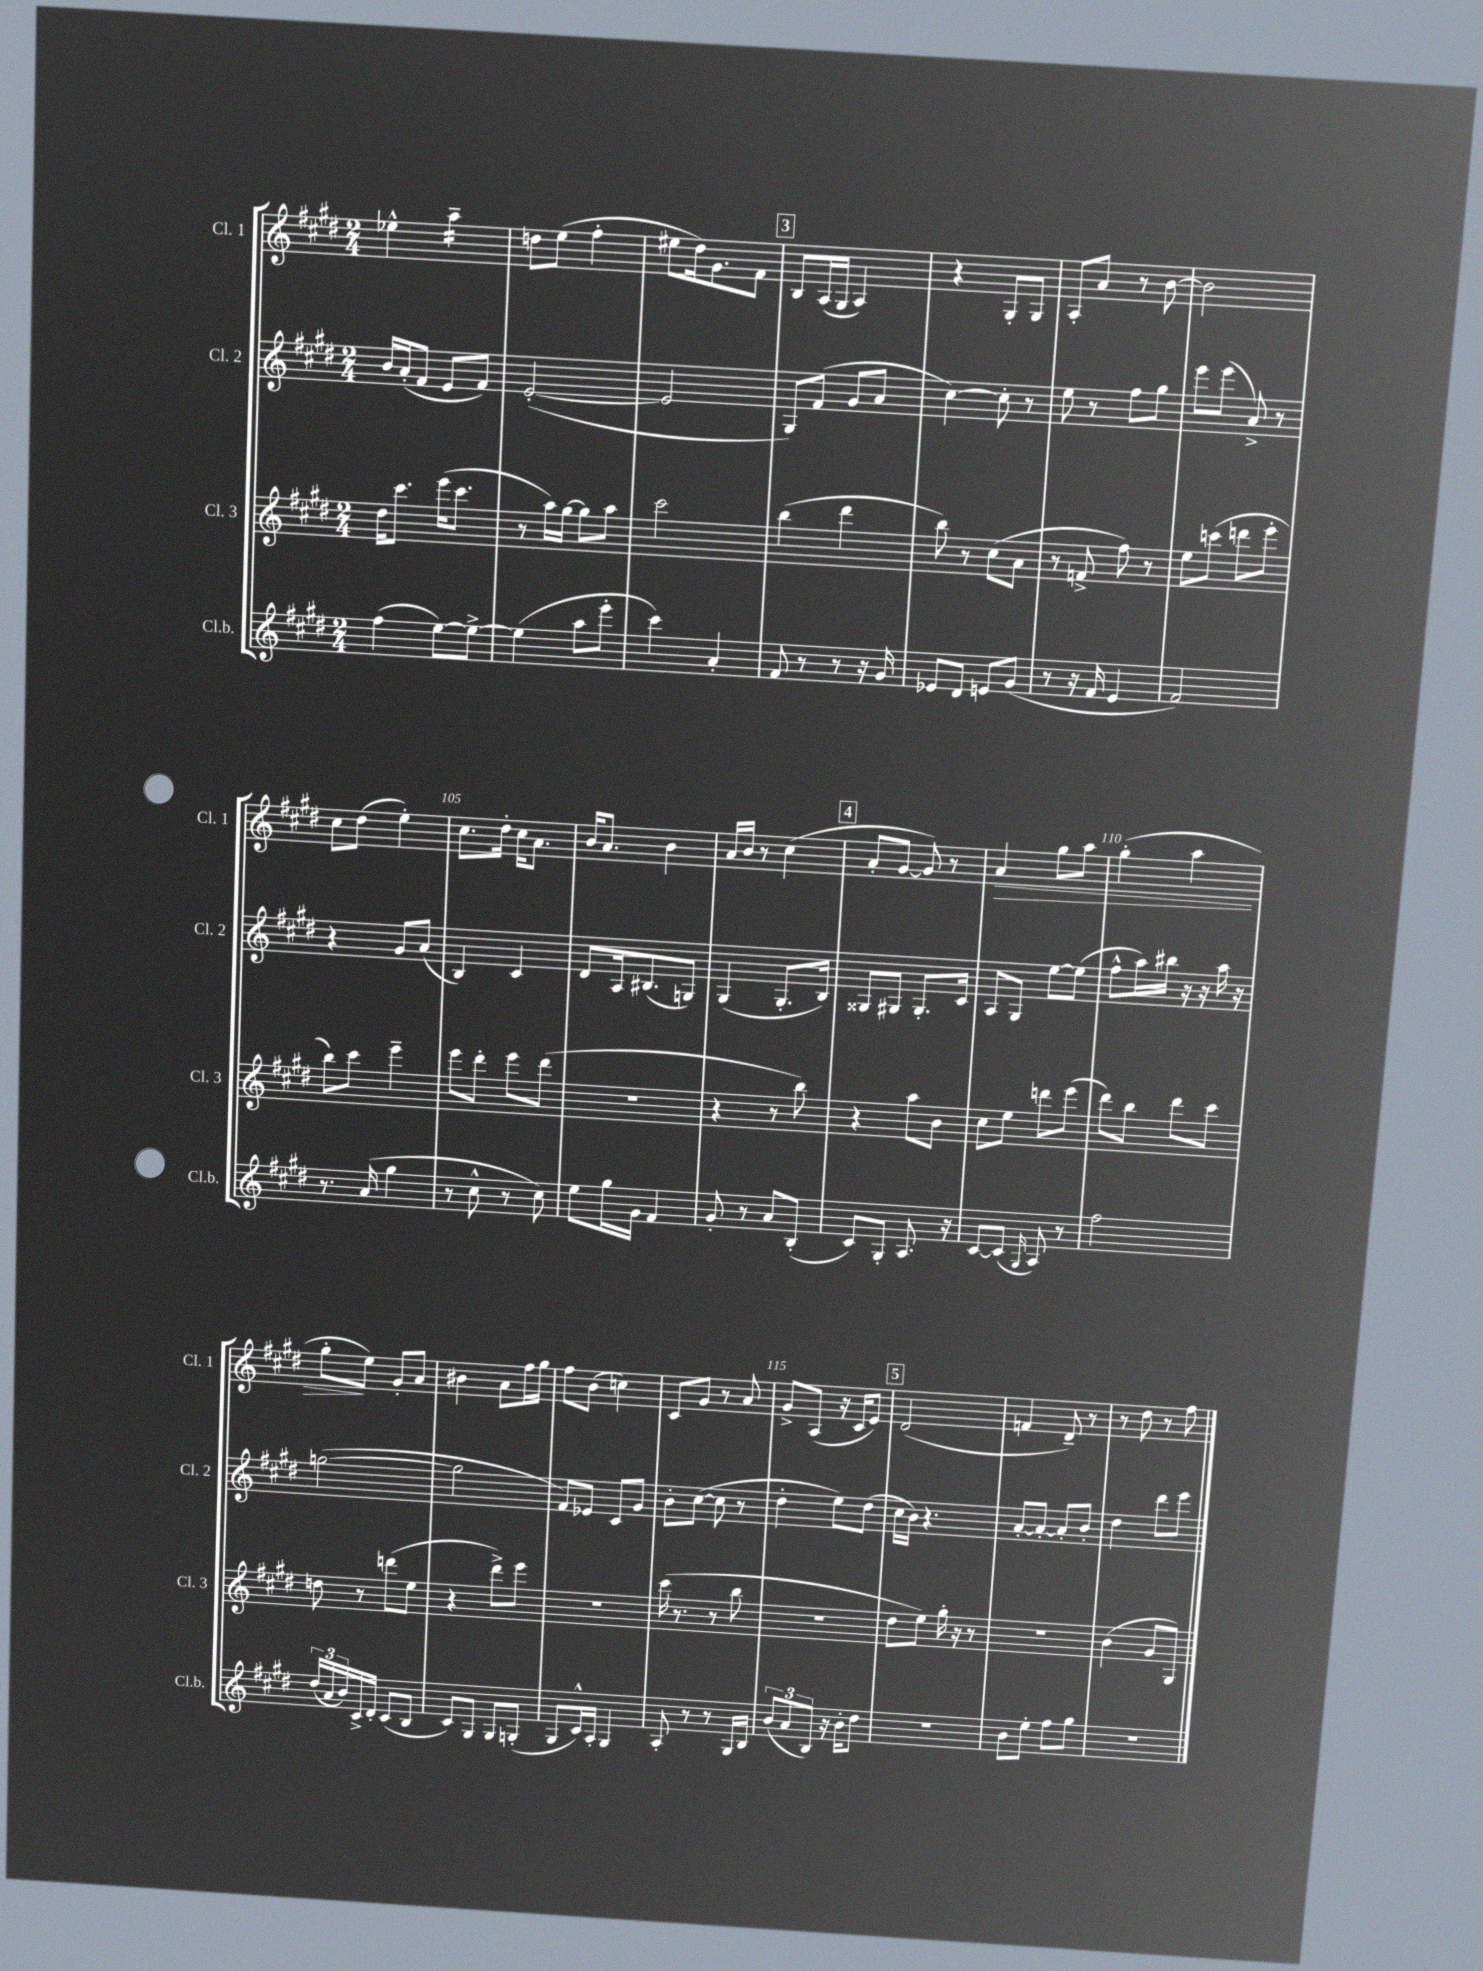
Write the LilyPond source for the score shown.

<<
\new StaffGroup <<
\new Staff = "s0" \with { instrumentName = "Cl. 1" shortInstrumentName = "Cl. 1" } {
    \clef treble \key e \major \numericTimeSignature \time 2/4
    ees''4-^ a''4:16-- |
    d''8 e''8( fis''4-. |
    eis''8 dis''16) gis'8. fis'8 |
    \mark \markup { \box "3" } b8 a16( gis16 a4) |
    r4 gis8-. gis8 |
    a8-. a'8 r8 b'8~ |
    b'2 |
    cis''8 dis''8( e''4-.) |
    cis''8. dis''16-. cis''16 a'8. |
    b'16 a'8. b'4 |
    a'16 b'16 r8 cis''4( |
    \mark \markup { \box "4" } a'8-. gis'8~ gis'8) r8 |
    a'4\> gis''8 a''8 |
    gis''4-.( a''4 |
    gis''8-.\! e''8) gis'8-. a'8 |
    bis'4 a'8 fis''16 gis''16 |
    fis''8 b'8( c''4) |
    cis'8 gis'8 r8 a'8 |
    gis'8-> a8( r16 cis'16 e'8) |
    \mark \markup { \box "5" } dis'2( |
    f'4 dis'8--) r8 |
    r8 dis''8 r8 fis''8 \bar "|." |
}
\new Staff = "s1" \with { instrumentName = "Cl. 2" shortInstrumentName = "Cl. 2" } {
    \clef treble \key e \major \numericTimeSignature \time 2/4
    b'16 a'16-.( fis'8 e'8 fis'8) |
    e'2~-.( |
    e'2 |
    \mark \markup { \box "3" } gis8) fis'8( gis'8 a'8 |
    cis''4~) cis''8-. r8 |
    e''8 r8 fis''8 gis''8 |
    e'''8 e'''8( a'8->) r8 |
    r4 gis'8 a'8( |
    b4) cis'4 |
    dis'8 a16 bis8.( g8) |
    gis4( gis8.-. b16) |
    \mark \markup { \box "4" } gisis8 gis8 gis8.-. cis'16 |
    a8 gis8 e''8~ e''8( |
    fis''8-^ a''16) bis''16 r16 r16 a''16 r16 |
    g''2~( |
    g''2 |
    fis'8) ees'8 cis'8 gis'8 |
    b'8-. cis''8~( cis''8 r8 |
    dis''4-. e''8) dis''8( |
    \mark \markup { \box "5" } cis''16 b'16) r4. |
    a'8~-. a'8~-. a'8-. b'8-. |
    dis''4 dis'''8 e'''8 \bar "|." |
}
\new Staff = "s2" \with { instrumentName = "Cl. 3" shortInstrumentName = "Cl. 3" } {
    \clef treble \key e \major \numericTimeSignature \time 2/4
    dis''16 cis'''8. e'''16( cis'''8. |
    r8 a''16) gis''16~ gis''8 a''8 |
    cis'''2 |
    \mark \markup { \box "3" } b''4( dis'''4 |
    b''8) r8 cis''8( a'8 |
    r8 f'8-> fis''8) r8 |
    e''8 c'''8( d'''8 e'''8-. |
    b''8) cis'''8 e'''4-- |
    e'''8 dis'''8-. e'''8 dis'''8( |
    r2 |
    r4 r8 b''8) |
    \mark \markup { \box "4" } r4 a''8 b'8 |
    cis''8 e''8 d'''8 e'''8( |
    dis'''8) b''8 dis'''8 cis'''8 |
    d''8 r8 d'''8( e''8 |
    r4 dis'''8->) e'''8 |
    R2 |
    cis'''16( r8. r8 b''8 |
    R2 |
    \mark \markup { \box "5" } dis''8 e''8) gis''16-. r16 r8 |
    R2 |
    b'4( gis'8 gis8) \bar "|." |
}
\new Staff = "s3" \with { instrumentName = "Cl.b." shortInstrumentName = "Cl.b." } {
    \clef treble \key e \major \numericTimeSignature \time 2/4
    fis''4( e''8~) e''8~-> |
    e''4( a''8 e'''8-. |
    cis'''4) a'4-. |
    \mark \markup { \box "3" } fis'8 r8 r8 r16 gis'16 |
    ees'8 dis'8 e'8 gis'8( |
    r8 r16 fis'16 e'4 |
    fis'2) |
    r8. a'16( gis''4 |
    r8 cis''8-^ r8 cis''8) |
    e''8 gis''16 gis'16 fis'4 |
    gis'8-. r8 a'8 b8-.( |
    \mark \markup { \box "4" } cis'8) gis8-. a8. r16 |
    cis'8~ cis'8( \grace { gis16 } a8) r8 |
    fis''2 |
    \tuplet 3/2 { dis''16( a'16 b'16) } cis'16-> dis'16-. cis'8( b8 |
    cis'8) gis8 gis8 g8-.( |
    gis8 cis'16-^) a16-. gis4 |
    a8-. r8 r8 gis16 b16 |
    \tuplet 3/2 { b'8( a'8 b8) } r16 b'16-. dis''8 |
    \mark \markup { \box "5" } R2 |
    b'8 e''8-. fis''8 gis''8 |
    r2 \bar "|." |
}
>>
>>
\layout { \context { \Score currentBarNumber = #97 \override BarNumber.break-visibility = ##(#f #t #t) barNumberVisibility = #(every-nth-bar-number-visible 5) } }
